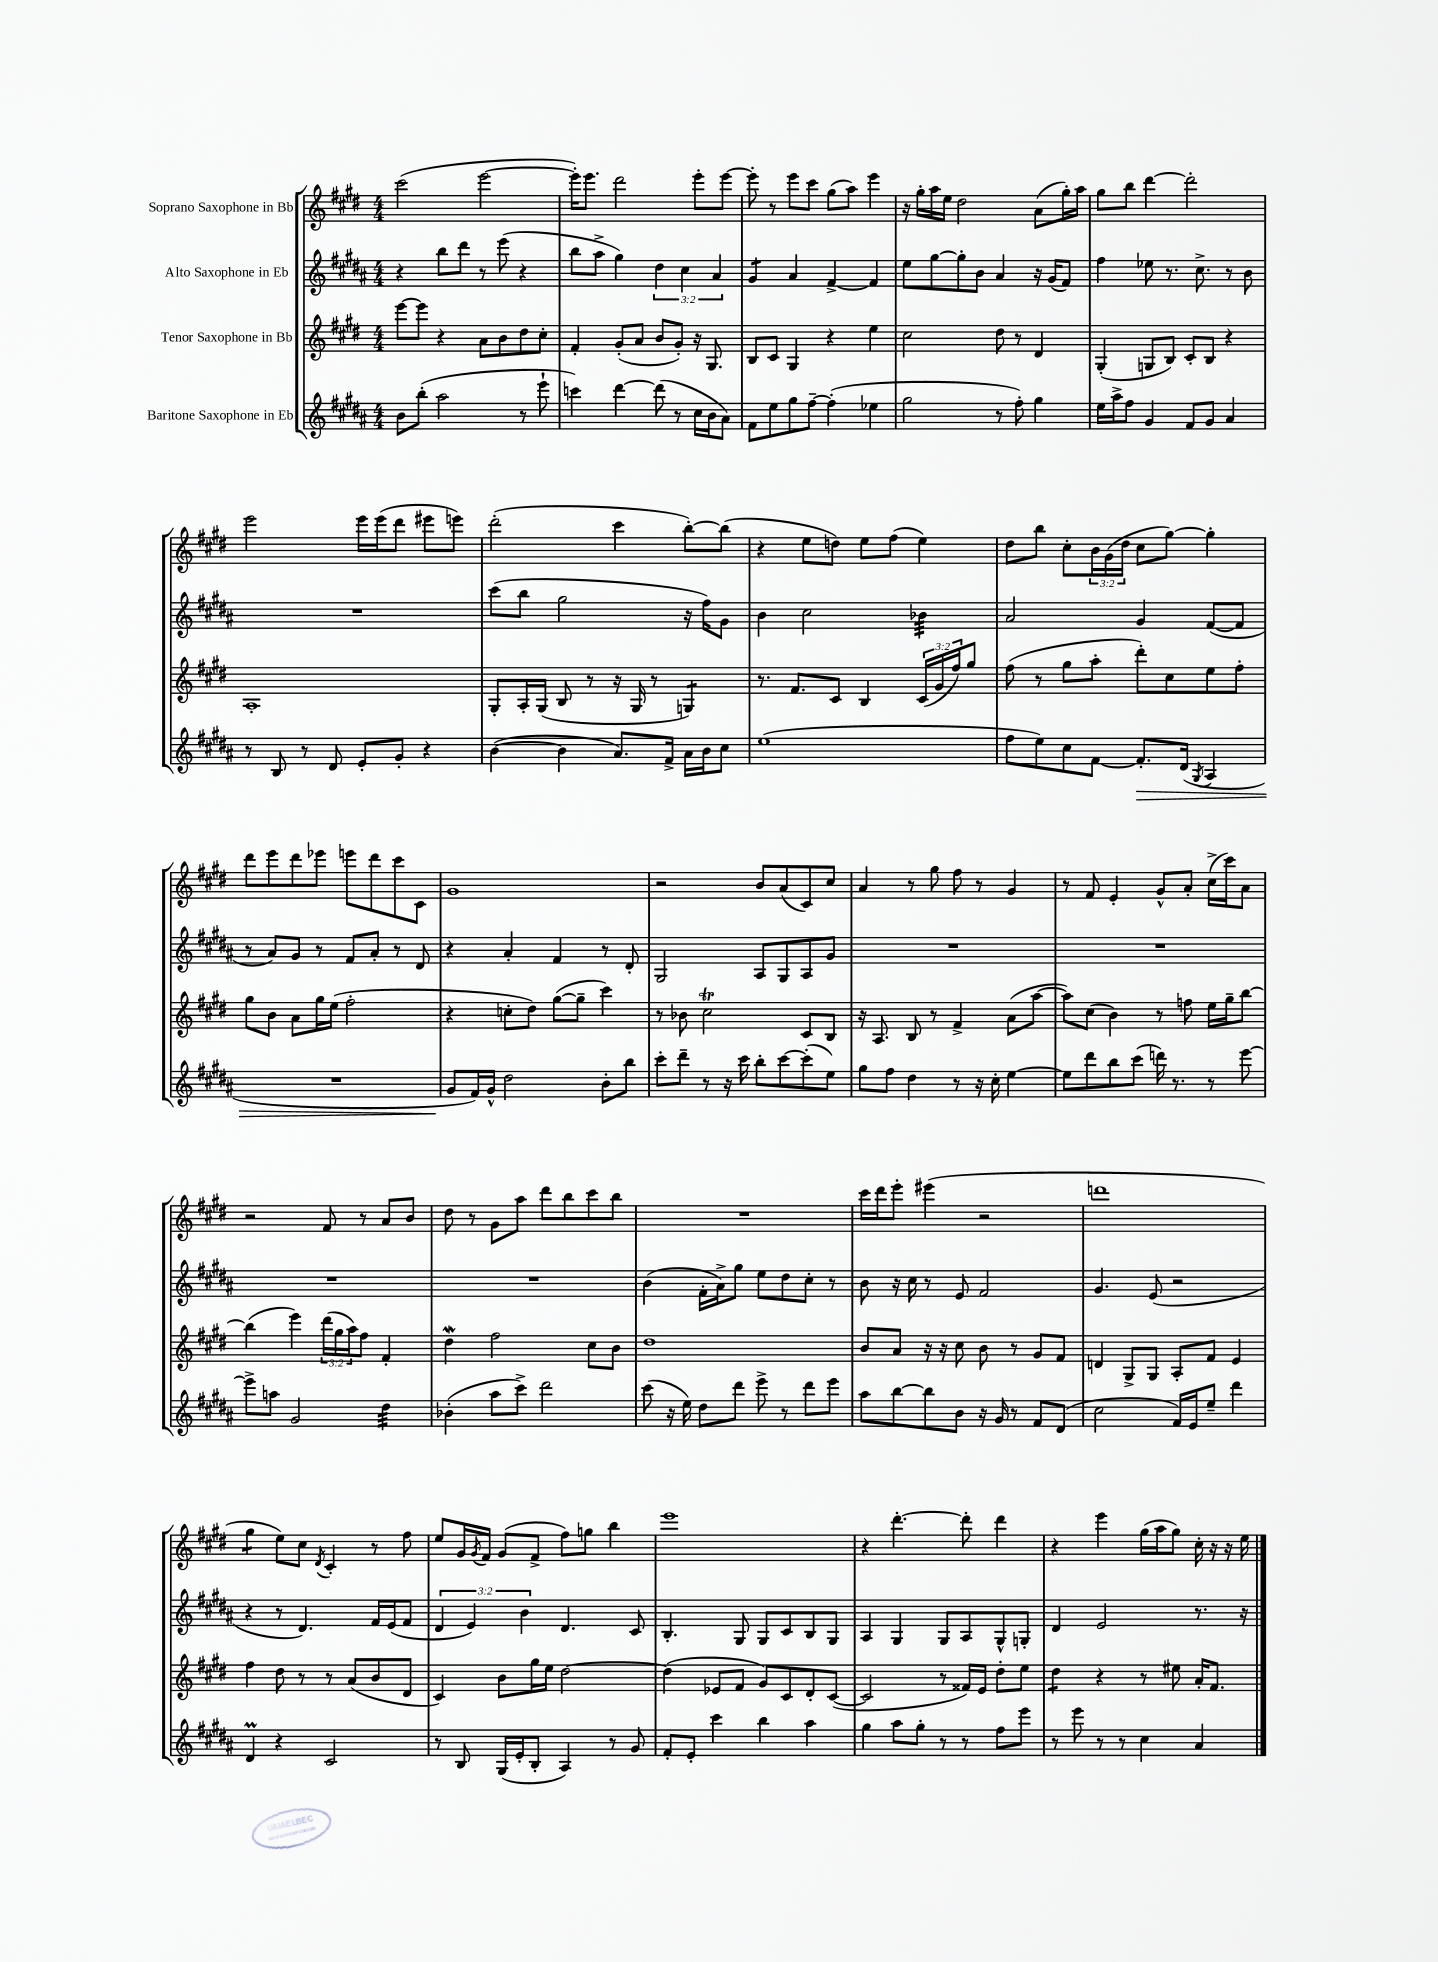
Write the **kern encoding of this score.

**kern	**kern	**kern	**kern
*staff4	*staff3	*staff2	*staff1
*clefG2	*clefG2	*clefG2	*clefG2
*k[f#c#g#d#a#]	*k[f#c#g#d#]	*k[f#c#g#d#a#]	*k[f#c#g#d#]
*M4/4	*M4/4	*M4/4	*M4/4
8b	[8eee	4r	(2ccc#
(8bb'	8eee]	.	.
2aa#	4r	8bb	.
.	.	8ddd#	.
.	8a	8r	[2eee
.	8b	(8eee	.
8r	8dd#	4r	.
8eee`	8cc#'	.	.
=	=	=	=
4ccc)	4f#'	8bb	16eee'])
.	.	.	8.eee
.	.	8aa#^	.
[4ddd#	(8g#'	4gg#)	2ddd#
.	8a	.	.
(8ddd#]	8b	6dd#	.
8r	8g#')	.	.
.	.	6cc#	.
16cc#	16r	.	8eee'
16b	8.G#	.	.
.	.	6a#	.
8a#)	.	.	[8eee
=	=	=	=
8f#	8B	4g#	8eee']
8ee	8c#	.	8r
8gg#	4G#	4a#	8eee
[8ff#~	.	.	8ccc#
(4ff#']	4r	[4f#^	(8gg#
.	.	.	8aa)
4ee-	4ee	4f#]	4eee
=	=	=	=
2gg#	2cc#	8ee	16r
.	.	.	16gg#'
.	.	[8gg#	16aa
.	.	.	16ee
.	.	8gg#']	2dd#
.	.	8b	.
8r	8dd#	4a#	.
8ff#')	8r	.	.
4gg#	4d#	16r	(8a
.	.	(16g#	.
.	.	8f#)	16gg#')
.	.	.	16aa
=	=	=	=
16ee	(4G#'	4ff#	8gg#
16aa#^	.	.	.
8ff#	.	.	8bb
4g#	8G	8ee-	[4ddd#
.	8B)	8.r	.
8f#	8c#'	.	2ddd#']
.	.	8.cc#^	.
8g#	8B	.	.
4a#	4r	8r	.
.	.	8b	.
=	=	=	=
8r	1A'	1r	2eee
8B	.	.	.
8r	.	.	.
8d#	.	.	.
8e'	.	.	16eee
.	.	.	(16eee
8g#'	.	.	8ddd#
4r	.	.	8eee#
.	.	.	8eee)
=	=	=	=
([4b	8G#'	(8ccc#	(2ddd#'
.	16A'	8bb	.
.	(16G#	.	.
4b]	8B	2gg#	.
.	8r	.	.
8.a#)	16r	.	4ccc#
.	16G#	.	.
.	8r	.	.
16f#^	.	.	.
16a#	4G)	16r	[8bb')
16b	.	16ff#)	.
8cc#	.	8g#	(8bb]
=	=	=	=
(1ee	8.r	4b	4r
.	8.f#	.	.
.	.	2cc#	8ee
.	8c#	.	8dd)
.	4B	.	8ee
.	.	.	(8ff#
.	(24c#	4b-	4ee)
.	24g#	.	.
.	24ff#)	.	.
.	8gg#	.	.
=	=	=	=
8ff#	(8ff#	2a#	8dd#
8ee)	8r	.	8bb
8cc#	8gg#	.	8cc#'
[8f#	8aa'	.	24b
.	.	.	(24g#
.	.	.	24dd#
8.f#']	8ddd#')	4g#	8cc#
.	8cc#	.	[8gg#)
(16d#	.	.	.
8qG#	.	.	.
4A#	8ee	([8f#	4gg#']
.	8ff#'	8f#]	.
=	=	=	=
1r	8gg#	8r	8ddd#
.	8b	8a#)	8eee
.	8a	8g#	8ddd#
.	16gg#	8r	8eee-
.	(16ee	.	.
.	2ff#'	8f#	8eee
.	.	8a#'	8ddd#
.	.	8r	8ccc#
.	.	8d#	8c#
=	=	=	=
8g#	4r	4r	1g#
16f#)	.	.	.
16g#^^	.	.	.
2dd#	8cc'	4a#'	.
.	8dd#)	.	.
.	([8gg#	4f#	.
.	8gg#~]	.	.
8b'	4ccc#)	8r	.
8bb	.	8d#'	.
=	=	=	=
8ccc#'	8r	2G#	2r
8ddd#~	8b-	.	.
8r	2cc#	.	.
16r	.	.	.
16ccc#	.	.	.
8bb'	.	8A#	8b
[8ccc#	.	8G#	(8a
(8ccc#']	8c#	8A#	8c#)
8ee)	8B	8g#	8cc#
=	=	=	=
8gg#	16r	1r	4a
.	8.A	.	.
8ff#	.	.	.
4dd#	8B	.	8r
.	8r	.	8gg#
8r	4f#^	.	8ff#
16r	.	.	8r
16cc#'	.	.	.
[4ee	(8a	.	4g#
.	[8aa	.	.
=	=	=	=
8ee]	8aa])	1r	8r
8ddd#	(8cc#	.	8f#
8bb	4b)	.	4e'
(8ccc#	.	.	.
16ddd)	8r	.	8g#^^
8.r	.	.	.
.	8ff	.	8a'
8r	16ee	.	(16cc#^
.	16gg#~	.	16ccc#)
[8eee	[8bb	.	8a
=	=	=	=
8eee^]	(4bb]	1r	2r
8aa	.	.	.
2g#	4eee)	.	.
.	(24ddd#	.	8f#
.	24gg#	.	.
.	24aa)	.	.
.	8ff#	.	8r
4dd#	4f#'	.	8a
.	.	.	8b
=	=	=	=
(4b-'	4dd#	1r	8dd#
.	.	.	8r
8aa#	2ff#	.	8g#
8ccc#^)	.	.	8aa
2ddd#	.	.	8ddd#
.	.	.	8bb
.	8cc#	.	8ccc#
.	8b	.	8bb
=	=	=	=
(8ccc#	1dd#	(4b	1r
16r	.	.	.
16ee)	.	.	.
8dd#	.	16f#'	.
.	.	16a#^)	.
8ddd#	.	8gg#	.
8eee^	.	8ee	.
8r	.	8dd#	.
8ddd#	.	8cc#'	.
8eee	.	8r	.
=	=	=	=
8aa#	8b	8b	16ccc#
.	.	.	16ddd#
[8bb	8a	16r	8eee'
.	.	16cc#	.
8bb]	16r	8r	(4eee#
.	16r	.	.
8b	8cc#	8e	.
16r	8b	2f#	2r
16g#	.	.	.
8r	8r	.	.
8f#	8g#	.	.
(8d#	8f#	.	.
=	=	=	=
2cc#	4d	4.g#	1ddd
.	8G#^	.	.
.	8G#	(8e	.
16f#)	8A'	2r	.
16e	.	.	.
8ee~	8f#	.	.
4ddd#	4e	.	.
=	=	=	=
4d#	4ff#	4r	4gg#
4r	8dd#	8r	8ee)
.	8r	4.d#)	8cc#
.	.	.	8qd#
2c#	8r	.	4c#'
.	(8a	.	.
.	8b	16f#	8r
.	.	(16e	.
.	8d#	8f#	8ff#
=	=	=	=
8r	4c#)	6d#	8ee
8B	.	.	16g#
.	.	6e)	.
.	.	.	8qg#
.	.	.	16f#
(16G#	8b	.	(8g#
16e'	.	.	.
.	.	6b	.
8B'	16gg#	.	8f#^
.	16ee	.	.
4A#)	[2dd#	4.d#	8ff#)
.	.	.	8gg
8r	.	.	4bb
8g#	.	8c#	.
=	=	=	=
8f#'	(4dd#]	4.B'	1eee
8e'	.	.	.
4ccc#	8e-	.	.
.	8f#	8G#	.
4bb	8g#)	8G#	.
.	8c#	8c#	.
4aa#	8d#'	8B	.
.	([8c#	8G#	.
=	=	=	=
4gg#	2c#]	4A#	4r
8aa#	.	4G#	[4.ddd#'
8gg#'	.	.	.
8r	8r	8G#	.
8r	16f##)	8A#	8ddd#']
.	16e	.	.
8ff#	8dd#'	8G#^^	4ddd#
8eee	8ee	8G'	.
=	=	=	=
8r	4dd#	4d#	4r
8eee	.	.	.
8r	4r	2e	4eee
8r	.	.	.
4cc#	8r	.	(16gg#
.	.	.	16aa
.	8ee#	.	8gg#)
4a#	16a'	8.r	16cc#'
.	8.f#	.	16r
.	.	.	16r
.	.	16r	16ee
==	==	==	==
*-	*-	*-	*-
